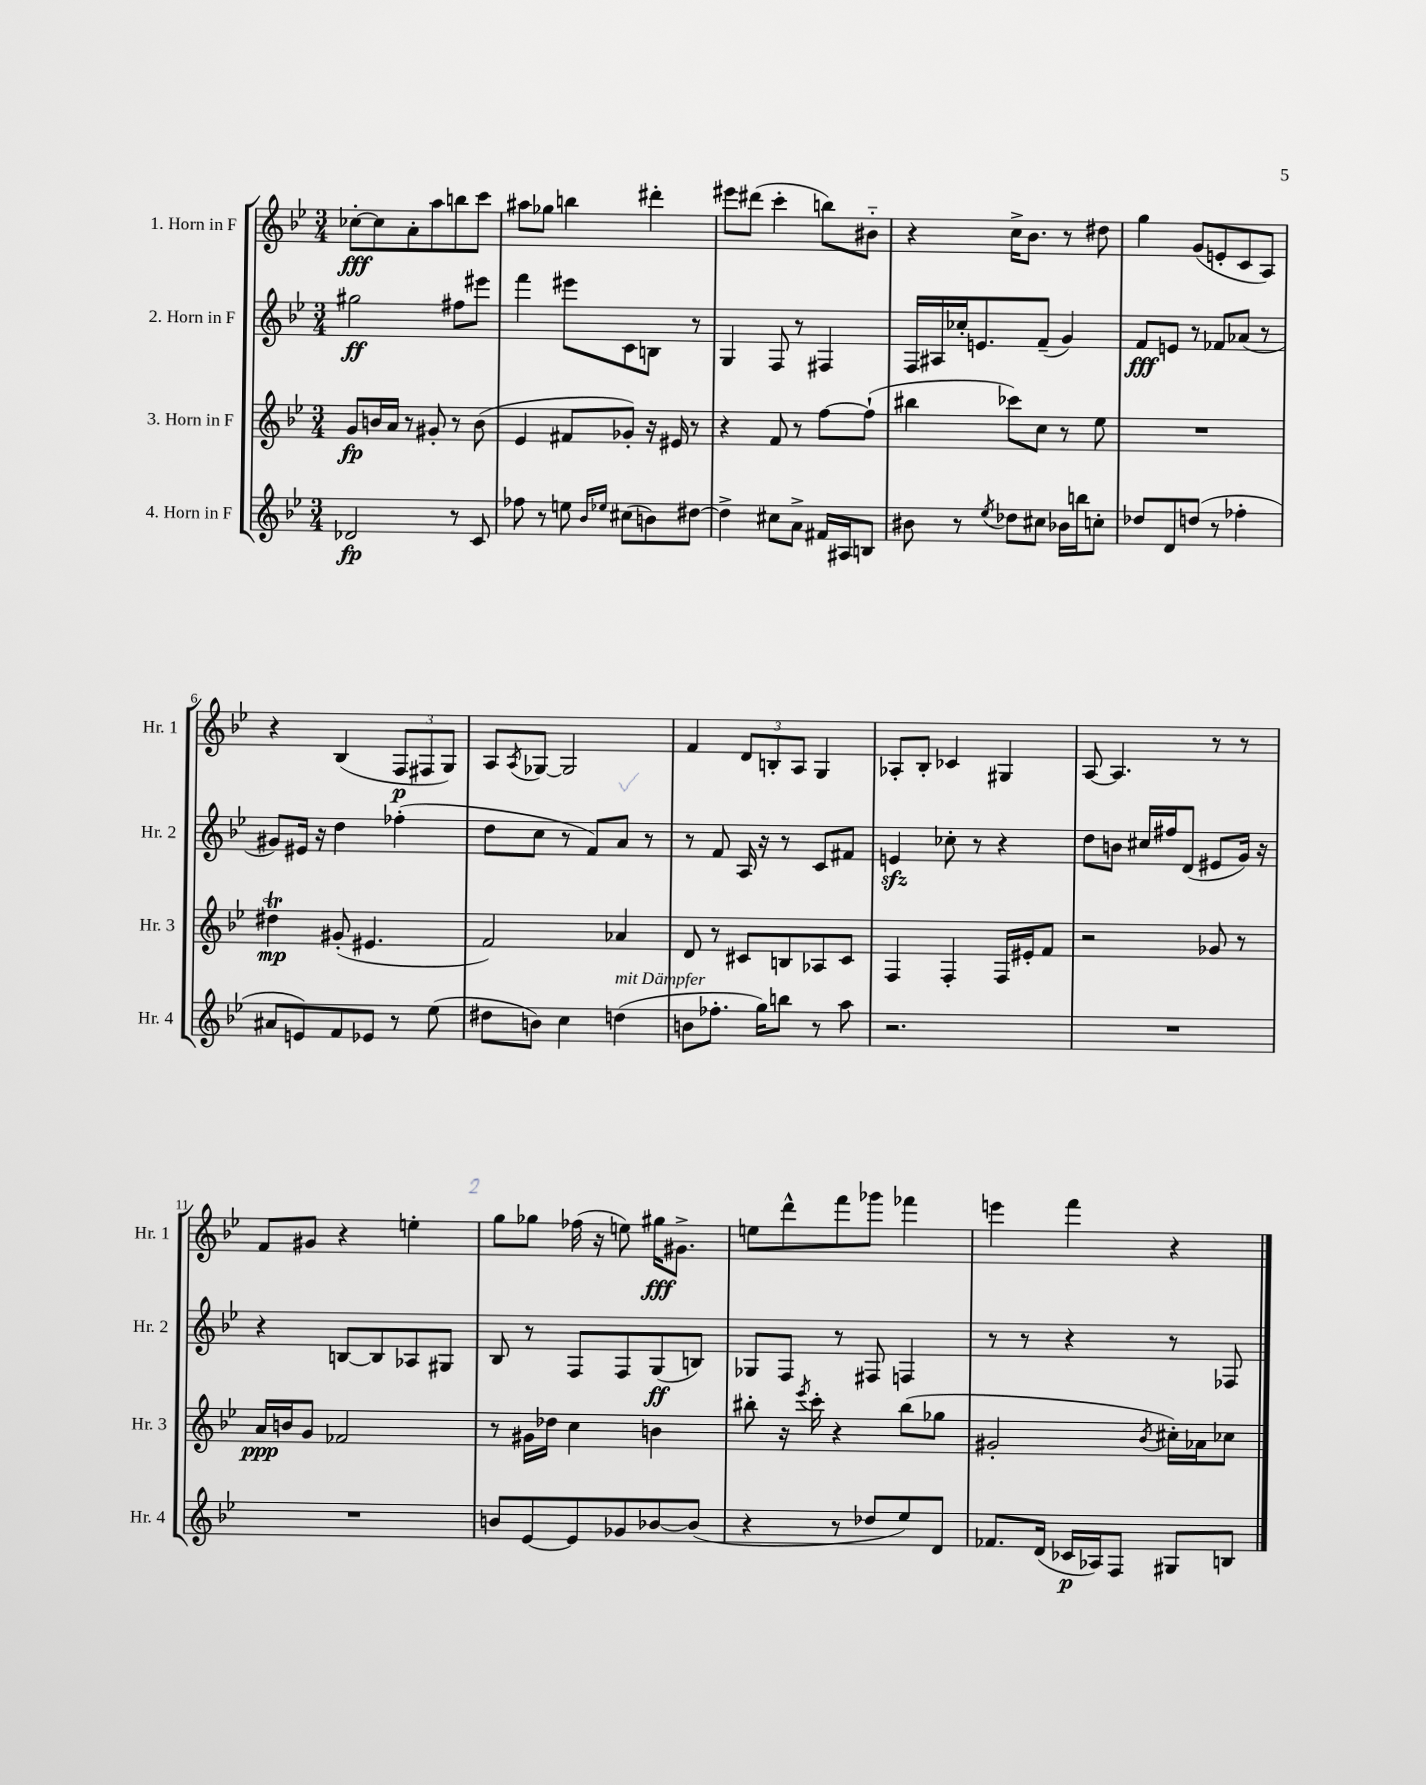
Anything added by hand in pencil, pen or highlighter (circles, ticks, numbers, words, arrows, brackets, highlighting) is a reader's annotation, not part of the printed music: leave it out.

**kern	**dynam	**kern	**dynam	**kern	**dynam	**kern	**dynam
*part4	*part4	*part3	*part3	*part2	*part2	*part1	*part1
*staff4	*staff4	*staff3	*staff3	*staff2	*staff2	*staff1	*staff1
*I"4. Horn in F	*	*I"3. Horn in F	*	*I"2. Horn in F	*	*I"1. Horn in F	*
*I'Hr. 4	*	*I'Hr. 3	*	*I'Hr. 2	*	*I'Hr. 1	*
*clefG2	*	*clefG2	*	*clefG2	*	*clefG2	*
*k[b-e-]	*	*k[b-e-]	*	*k[b-e-]	*	*k[b-e-]	*
*M3/4	*	*M3/4	*	*M3/4	*	*M3/4	*
=1	=1	=1	=1	=1	=1	=1	=1
2d-X/	fp	8g/L	fp	2gg#X\	ff	[8cc-X'\L	fff
.	.	16bn/L	.	.	.	8cc-\]	.
.	.	16a/JJ	.	.	.	.	.
.	.	8r	.	.	.	8a'\	.
.	.	8g#X'/	.	.	.	8aa\	.
8r	.	8r	.	8ff#X\L	.	8bbn\	.
8c/	.	(8b\	.	8eee#X\J	.	8ccc\J	.
=2	=2	=2	=2	=2	=2	=2	=2
8ff-X\	.	4e-/	.	4fff\	.	8aa#X\L	.
8r	.	.	.	.	.	8gg-X\J	.
8een\	.	8f#X/L	.	8eee#X\L	.	4bbn\	.
16qqb-/LL	.	.	.	.	.	.	.
16qqee-X/JJ	.	.	.	.	.	.	.
(8cc#X\L	.	8g-X'/J)	.	8c\	.	.	.
8bn\)	.	16r	.	8Bn\J	.	4ddd#X'\	.
.	.	16e#X/	.	.	.	.	.
[8dd#X\J	.	8r	.	8r	.	.	.
=3	=3	=3	=3	=3	=3	=3	=3
4dd#^\]	.	4r	.	4G/	.	8eee#X\L	.
.	.	.	.	.	.	(8ddd#X\J	.
8cc#X\L	.	8f/	.	8F/	.	4ccc'\	.
8a^\J	.	8r	.	8r	.	.	.
16f#X/LL	.	[8ff\L	.	4F#X/	.	8bbn\L)	.
16A#X/J	.	.	.	.	.	.	.
8Bn/J	.	(8ff`\J]	.	.	.	8b#X\J	.
=4	=4	=4	=4	=4	=4	=4	=4
8b#X\	.	4bb#X\	.	16F/LL	.	4r	.
.	.	.	.	16A#X/	.	.	.
8r	.	.	.	16cc-X'/J	.	.	.
.	.	.	.	8.en/	.	.	.
8qee-/	.	.	.	.	.	.	.
8dd-X\L	.	8ccc-X\L)	.	.	.	16cc^\KL	.
.	.	.	.	.	.	8.b-\J	.
8cc#X\J	.	8cc\J	.	(8f~/J	.	.	.
16b-X\LL	.	8r	.	4g/)	.	8r	.
16bbn\J	.	.	.	.	.	.	.
8ccn'\J	.	8ee-\	.	.	.	8dd#X\	.
=5	=5	=5	=5	=5	=5	=5	=5
8dd-X/L	.	2.r	.	8f/L	fff	4gg\	.
8d/	.	.	.	8en/J	.	.	.
(8ddn/J	.	.	.	8r	.	(8g/L	.
8r	.	.	.	8f-X/L	.	8en'/	.
4ff-X'\	.	.	.	(8a-X/J	.	8c/	.
.	.	.	.	8r	.	8A/J)	.
!!LO:LB:g=z
=6	=6	=6	=6	=6	=6	=6	=6
8a#X/L	.	4dd#Xt\	mp	8g#X/L)	.	4r	.
8en/)	.	.	.	16e#X/Jk	.	.	.
.	.	.	.	16r	.	.	.
8f/	.	(8g#X'/	.	4dd\	.	(4B-/	.
8e-X/J	.	4.e#X/	.	.	.	.	.
8r	.	.	.	(4ff-X'\	.	12F/L	p
.	.	.	.	.	.	12F#X/	.
(8ee-\	.	.	.	.	.	.	.
.	.	.	.	.	.	12G/J)	.
=7	=7	=7	=7	=7	=7	=7	=7
8dd#X\L	.	2f/)	.	8dd\L	.	8A/L	.
.	.	.	.	.	.	8qA/	.
8bn\J)	.	.	.	8cc\J	.	[8G-X/J	.
4cc\	.	.	.	8r	.	2G-/]	.
.	.	.	.	8f/L)	.	.	.
!LO:TX:a:i:t=mit Dämpfer	!	!	!	!	!	!	!
(4ddn\	.	4a-X/	.	8a/J	.	.	.
.	.	.	.	8r	.	.	.
=8	=8	=8	=8	=8	=8	=8	=8
8bn\L	.	8d/	.	8r	.	4f/	.
8.ff-X'\J	.	8r	.	8f/	.	.	.
.	.	8c#X/L	.	16A/	.	12d/L	.
16gg\KL)	.	.	.	16r	.	.	.
.	.	.	.	.	.	12Bn'/	.
8bbn\J	.	8Bn/	.	8r	.	.	.
.	.	.	.	.	.	12A/J	.
8r	.	8A-X/	.	8c/L	.	4G/	.
8aa\	.	8c#/J	.	8f#X/J	.	.	.
=9	=9	=9	=9	=9	=9	=9	=9
2.r	.	4F/	.	4enzz/	.	8A-X'/L	.
.	.	.	.	.	.	8B-'/J	.
.	.	4F'/	.	8cc-X'\	.	4c-X/	.
.	.	.	.	8r	.	.	.
.	.	16F/LL	.	4r	.	4G#X/	.
.	.	16e#X'/J	.	.	.	.	.
.	.	8f/J	.	.	.	.	.
=10	=10	=10	=10	=10	=10	=10	=10
2.r	.	2r	.	8dd\L	.	[8A/	.
.	.	.	.	8bn\J	.	4.A/]	.
.	.	.	.	16cc#X/LL	.	.	.
.	.	.	.	16ff#X/J	.	.	.
.	.	.	.	(8d/J	.	.	.
.	.	8g-X/	.	8e#X/L	.	8r	.
.	.	8r	.	16g/Jk)	.	8r	.
.	.	.	.	16r	.	.	.
!!LO:LB:g=z
=11	=11	=11	=11	=11	=11	=11	=11
2.r	.	16a/LL	ppp	4r	.	8f/L	.
.	.	16bn/J	.	.	.	.	.
.	.	8g/J	.	.	.	8g#X/J	.
.	.	2f-X/	.	[8Bn/L	.	4r	.
.	.	.	.	8B/]	.	.	.
.	.	.	.	8A-X/	.	4een'\	.
.	.	.	.	8G#X/J	.	.	.
=12	=12	=12	=12	=12	=12	=12	=12
8bn/L	.	8r	.	8B-/	.	8gg\L	.
[8e-/	.	16g#X\LL	.	8r	.	8gg-X\J	.
.	.	16dd-X\JJ	.	.	.	.	.
8e-/]	.	4cc\	.	8F/L	.	(16ff-X\	.
.	.	.	.	.	.	16r	.
8g-X/	.	.	.	8F/	.	8een\)	.
[8b-X/	.	4bn\	.	(8G/	ff	16gg#X\KL	fff
.	.	.	.	.	.	8.g#X^\J	.
(8b-/J]	.	.	.	8Bn/J)	.	.	.
=13	=13	=13	=13	=13	=13	=13	=13
4r	.	8bb#X'\	.	8G-X/L	.	8een\L	.
.	.	16r	.	8F/J	.	8ddd^^\	.
.	.	8qeee-/	.	.	.	.	.
.	.	16ccc'\	.	.	.	.	.
8r	.	4r	.	8r	.	8fff\	.
8dd-X/L	.	.	.	8F#X/	.	8ggg-X\J	.
8ee-/)	.	(8bb#\L	.	4Fn/	.	4fff-X\	.
8d/J	.	8gg-X\J	.	.	.	.	.
=14	=14	=14	=14	=14	=14	=14	=14
8.f-X/L	.	2g#X'/	.	8r	.	4eeen\	.
.	.	.	.	8r	.	.	.
(16d/Jk	.	.	.	.	.	.	.
16c-X/LL	p	.	.	4r	.	4fff\	.
16A-X/J)	.	.	.	.	.	.	.
8F/J	.	.	.	.	.	.	.
.	.	8qb-/	.	.	.	.	.
8G#X/L	.	16cc#X'\LL)	.	8r	.	4r	.
.	.	16a-X\J	.	.	.	.	.
8Bn/J	.	8cc-X\J	.	8F-X/	.	.	.
==	==	==	==	==	==	==	==
*-	*-	*-	*-	*-	*-	*-	*-
